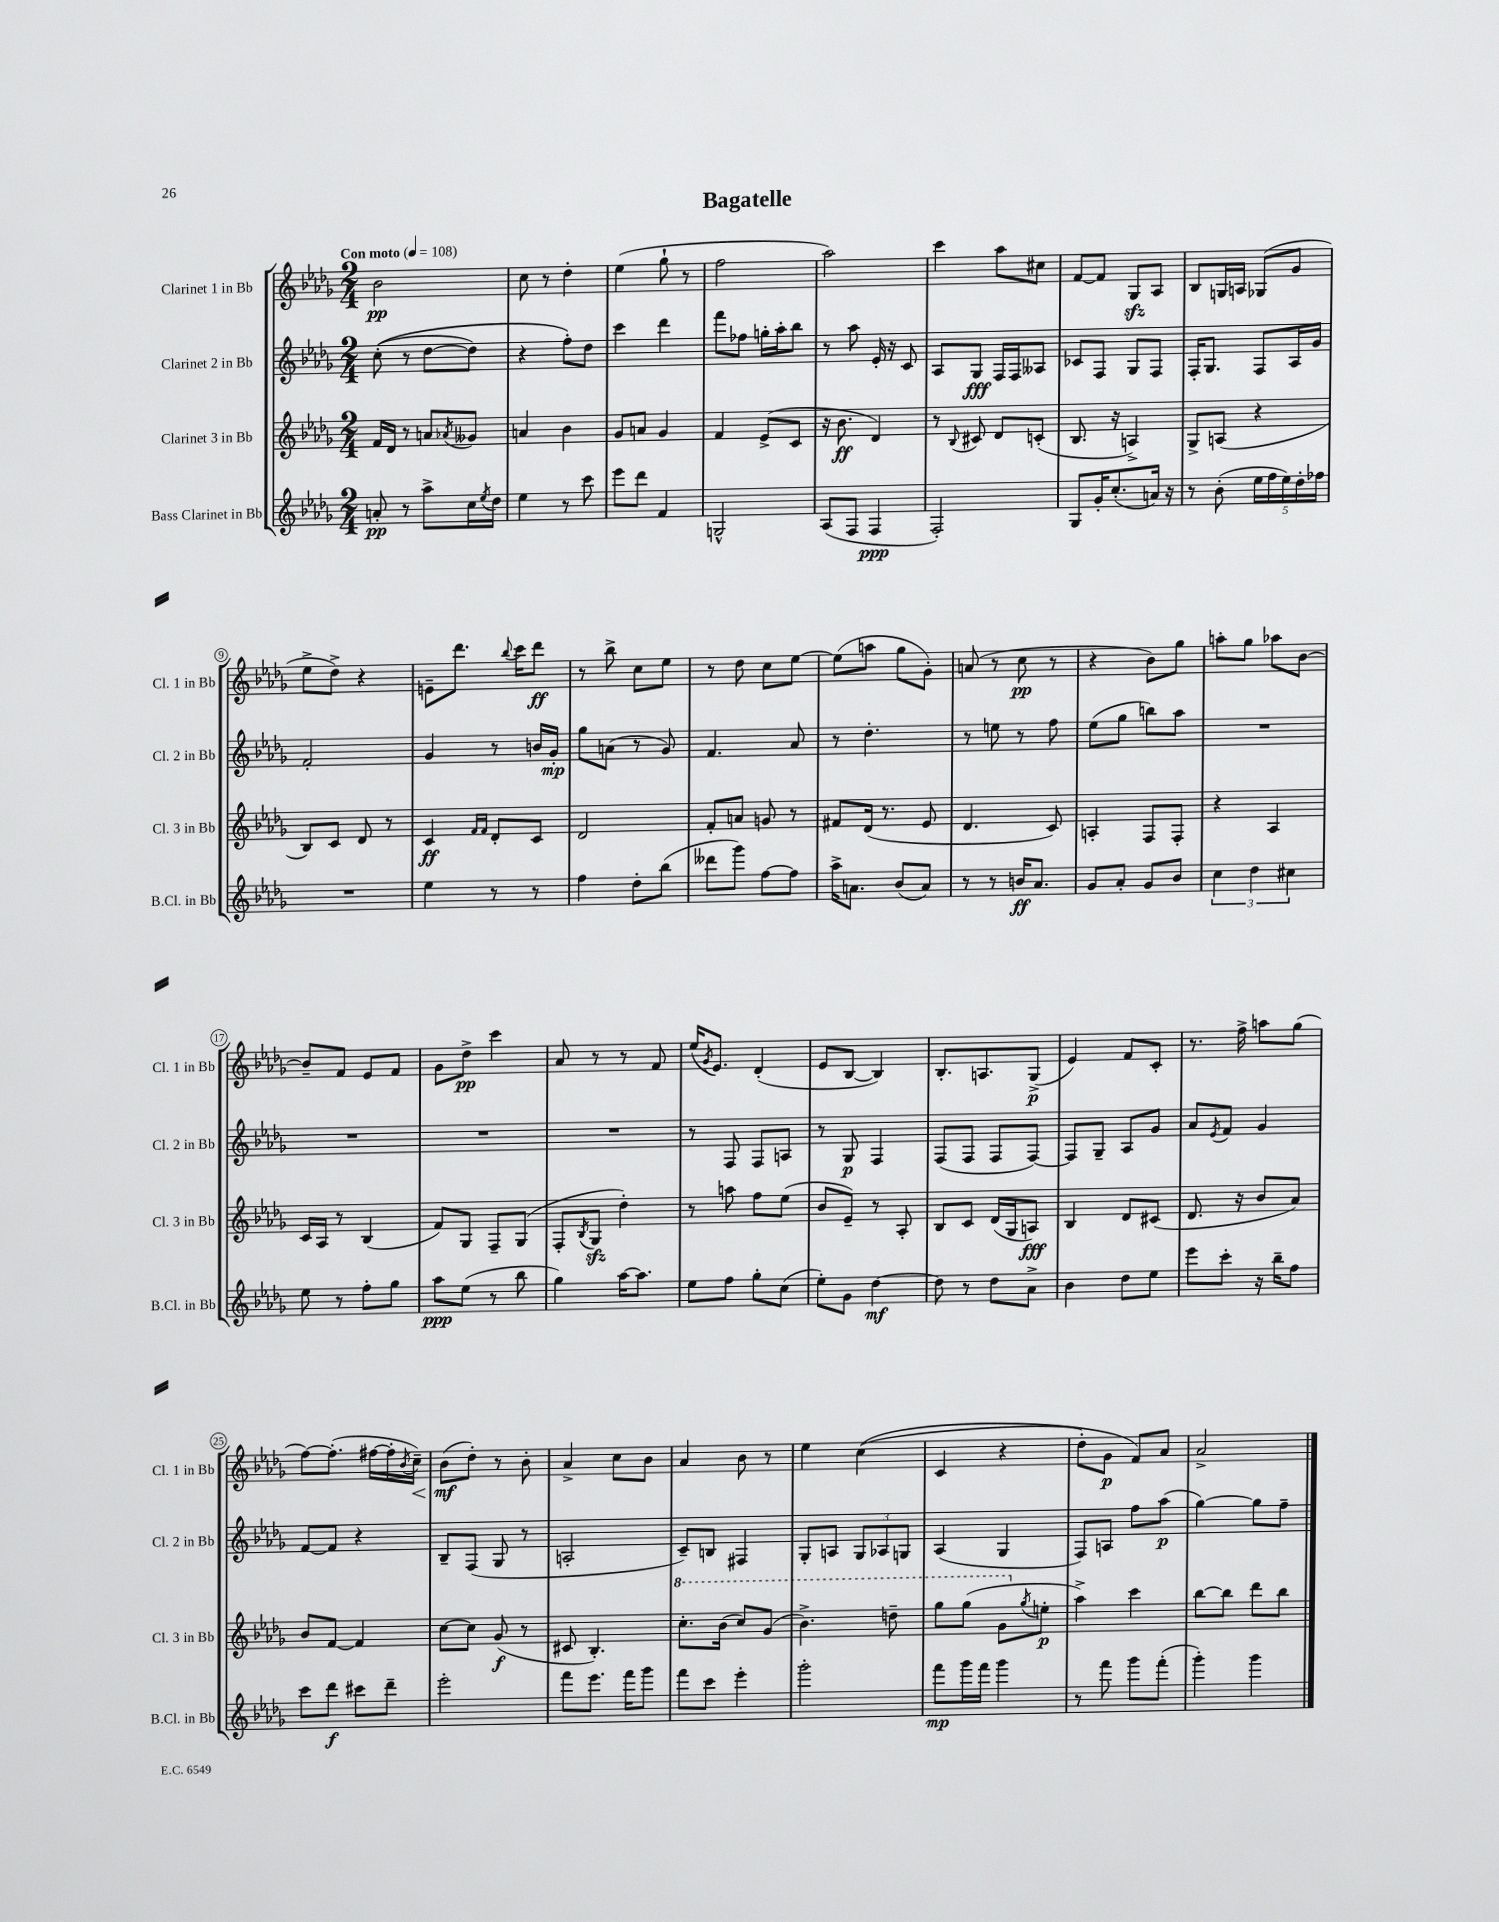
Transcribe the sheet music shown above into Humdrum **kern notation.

**kern	**dynam	**kern	**dynam	**kern	**dynam	**kern	**dynam
*part4	*part4	*part3	*part3	*part2	*part2	*part1	*part1
*staff4	*staff4	*staff3	*staff3	*staff2	*staff2	*staff1	*staff1
*I"Bass Clarinet in Bb	*	*I"Clarinet 3 in Bb	*	*I"Clarinet 2 in Bb	*	*I"Clarinet 1 in Bb	*
*I'B.Cl. in Bb	*	*I'Cl. 3 in Bb	*	*I'Cl. 2 in Bb	*	*I'Cl. 1 in Bb	*
*clefG2	*	*clefG2	*	*clefG2	*	*clefG2	*
*k[b-e-a-d-g-]	*	*k[b-e-a-d-g-]	*	*k[b-e-a-d-g-]	*	*k[b-e-a-d-g-]	*
*M2/4	*	*M2/4	*	*M2/4	*	*M2/4	*
*MM108	*	*MM108	*	*MM108	*	*MM108	*
=1	=1	=1	=1	=1	=1	=1	=1
!	!	!	!	!	!	!LO:TX:a:B:t=Con moto	!
8an'/	pp	16f/LL	.	((8cc'\	.	2b-\	pp
.	.	16d-/JJ	.	.	.	.	.
8r	.	8r	.	8r	.	.	.
8aa-^\L	.	8an/L	.	[8dd-\L	.	.	.
.	.	8qa-X/	.	.	.	.	.
16cc\L	.	8g--X/J	.	8dd-\J])	.	.	.
8qee-/	.	.	.	.	.	.	.
16dd-\JJ	.	.	.	.	.	.	.
=2	=2	=2	=2	=2	=2	=2	=2
4ee-\	.	4an/	.	4r	.	8cc\	.
.	.	.	.	.	.	8r	.
8r	.	4b-\	.	8ff'\L)	.	4dd-'\	.
8ccc\	.	.	.	8dd-\J	.	.	.
=3	=3	=3	=3	=3	=3	=3	=3
8eee-\L	.	8g-/L	.	4ccc\	.	(4ee-\	.
8ddd-\J	.	8an/J	.	.	.	.	.
4f/	.	4g-/	.	4ddd-\	.	8gg-`\	.
.	.	.	.	.	.	8r	.
=4	=4	=4	=4	=4	=4	=4	=4
2Gn^^/	.	4f/	.	8fff\L	.	2ff\	.
.	.	.	.	8ff-X\J	.	.	.
.	.	(8e-^/L	.	16ggn'\LL	.	.	.
.	.	.	.	16aa-'\J	.	.	.
.	.	8c/J	.	8bb-\J	.	.	.
=5	=5	=5	=5	=5	=5	=5	=5
(8A-/L	.	16r	.	8r	.	2aa-\)	.
.	.	8.b-\	ff	.	.	.	.
8F/J	.	.	.	8aa-\	.	.	.
4F/	ppp	4d-/)	.	16e-'/	.	.	.
.	.	.	.	16r	.	.	.
.	.	.	.	8c/	.	.	.
=6	=6	=6	=6	=6	=6	=6	=6
2F'/)	.	8r	.	8A-/L	.	4ccc\	.
.	.	8qqB-/	.	.	.	.	.
.	.	8c#X/	.	8G-/J	fff	.	.
.	.	8d-/L	.	16F/LL	.	8aa-\L	.
.	.	.	.	16F/J	.	.	.
.	.	(8cn'/J	.	8A--X/J	.	8cc#X\J	.
=7	=7	=7	=7	=7	=7	=7	=7
8G-/L	.	8.B-/	.	8c-X/L	.	[8f/L	.
16g-'/K	.	.	.	8F/J	.	8f/J]	.
(8.cc'/	.	16r	.	.	.	.	.
.	.	4An^/)	.	8G-/L	.	8G-zz/L	.
16an/Jk)	.	.	.	8F/J	.	8A-/J	.
16r	.	.	.	.	.	.	.
=8	=8	=8	=8	=8	=8	=8	=8
8r	.	8G-^/L	.	16F'/KL	.	8B-/L	.
.	.	.	.	8.G-/J	.	.	.
(8b-'\	.	(8An/J	.	.	.	16Gn/L	.
.	.	.	.	.	.	16An/JJ	.
20ee-\LL	.	4r	.	8F/L	.	(8G-X/L	.
20ff\	.	.	.	.	.	.	.
20ee-\)	.	.	.	.	.	.	.
.	.	.	.	16A-/L	.	8g-/J	.
20dd-'\	.	.	.	.	.	.	.
.	.	.	.	16g-/JJ	.	.	.
20ff-X\JJ	.	.	.	.	.	.	.
!!LO:LB:g=z
=9	=9	=9	=9	=9	=9	=9	=9
2r	.	8B-/L)	.	2f'/	.	8ee-^\L	.
.	.	8c/J	.	.	.	8dd-^\J)	.
.	.	8d-/	.	.	.	4r	.
.	.	8r	.	.	.	.	.
=10	=10	=10	=10	=10	=10	=10	=10
4ee-\	.	4c/	ff	4g-/	.	8en~\L	.
.	.	.	.	.	.	8.ddd-\J	.
.	.	16qqf/LL	.	.	.	.	.
.	.	16qqf/JJ	.	.	.	.	.
8r	.	8d-'/L	.	8r	.	.	.
.	.	.	.	.	.	8qqbb-/	.
.	.	.	.	.	.	16ccc\KL	.
8r	.	8c/J	.	16bn/LL	.	8ddd-\J	ff
.	.	.	.	16g-'/JJ	mp	.	.
=11	=11	=11	=11	=11	=11	=11	=11
4ff\	.	2d-/	.	8gg-\L	.	8r	.
.	.	.	.	(8an\J	.	8bb-^\	.
8dd-'\L	.	.	.	8r	.	8cc\L	.
(8bb-\J	.	.	.	8g-/)	.	8ee-\J	.
=12	=12	=12	=12	=12	=12	=12	=12
8ddd--X\L	.	8f'/L	.	4.f/	.	8r	.
8ggg-\J)	.	8an/J	.	.	.	8dd-\	.
[8ff\L	.	8gn/	.	.	.	8cc\L	.
8ff\J]	.	8r	.	8a-/	.	[8ee-\J	.
=13	=13	=13	=13	=13	=13	=13	=13
16aa-^\KL	.	8f#X/L	.	8r	.	(8ee-\L]	.
8.an\J	.	.	.	.	.	.	.
.	.	(16d-/Jk	.	4.dd-'\	.	8aan\J	.
.	.	8.r	.	.	.	.	.
(8b-/L	.	.	.	.	.	8gg-\L	.
8a/J)	.	8e-/	.	.	.	8g-'\J)	.
=14	=14	=14	=14	=14	=14	=14	=14
8r	.	4.d-/	.	8r	.	(8an/	.
8r	.	.	.	8een\	.	8r	.
16bn/KL	ff	.	.	8r	.	8cc\	pp
8.a-/J	.	.	.	.	.	.	.
.	.	8c/)	.	8ff\	.	8r	.
=15	=15	=15	=15	=15	=15	=15	=15
8g-/L	.	4An'/	.	(8ee-\L	.	4r	.
8a-'/J	.	.	.	8gg-\J	.	.	.
8g-/L	.	8F/L	.	8bbn\L)	.	8b-\L)	.
8b-/J	.	8F'/J	.	8aa-\J	.	8gg-\J	.
=16	=16	=16	=16	=16	=16	=16	=16
6cc\	.	4r	.	2r	.	8aan'\L	.
.	.	.	.	.	.	8gg-\J	.
6dd-\	.	.	.	.	.	.	.
.	.	4A-/	.	.	.	8aa-X\L	.
6cc#X\	.	.	.	.	.	.	.
.	.	.	.	.	.	[8b-\J	.
!!LO:LB:g=z
=17	=17	=17	=17	=17	=17	=17	=17
8ee-\	.	16c/LL	.	2r	.	8b-~/L]	.
.	.	16A-/JJ	.	.	.	.	.
8r	.	8r	.	.	.	8f/J	.
8ff'\L	.	(4B-/	.	.	.	8e-/L	.
8gg-\J	.	.	.	.	.	8f/J	.
=18	=18	=18	=18	=18	=18	=18	=18
8aa-\L	ppp	8f/L)	.	2r	.	8g-\L	.
(8ee-\J	.	8G-/J	.	.	.	8dd-^\J	pp
8r	.	8F~/L	.	.	.	4ccc\	.
8bb-\	.	(8G-/J	.	.	.	.	.
=19	=19	=19	=19	=19	=19	=19	=19
4gg-\)	.	8F'/L	.	2r	.	8a-/	.
.	.	8qB-/	.	.	.	.	.
.	.	8G-zz/J	.	.	.	8r	.
[16aa-\KL	.	4dd-'\)	.	.	.	8r	.
8.aa-\J]	.	.	.	.	.	.	.
.	.	.	.	.	.	8f/	.
=20	=20	=20	=20	=20	=20	=20	=20
8ee-\L	.	8r	.	8r	.	(16ee-/KL	.
.	.	.	.	.	.	8qg-/	.
.	.	.	.	.	.	8.e-/J)	.
8ff\J	.	8aan\	.	8F/	.	.	.
8gg-'\L	.	8ff\L	.	8F/L	.	(4d-'/	.
(8cc\J	.	(8ee-\J	.	8An/J	.	.	.
=21	=21	=21	=21	=21	=21	=21	=21
8ee-'\L)	.	8b-/L	.	8r	.	8e-/L	.
8g-\J	.	8e-~/J)	.	8G-/	p	[8B-/J	.
[4dd-\	mf	8r	.	4F/	.	4B-/])	.
.	.	8A-'/	.	.	.	.	.
=22	=22	=22	=22	=22	=22	=22	=22
8dd-\]	.	8B-/L	.	(8F/L	.	8.B-'/L	.
8r	.	8c/J	.	8F/J	.	.	.
.	.	.	.	.	.	8.An/	.
8dd-\L	.	(16d-/LL	.	8F/L	.	.	.
.	.	16G-/J	.	.	.	.	.
8a-^\J	.	8An/J)	fff	[8F/J)	.	(8G-^/J	p
=23	=23	=23	=23	=23	=23	=23	=23
4b-\	.	4B-/	.	8F/L]	.	4e-/)	.
.	.	.	.	8G-~/J	.	.	.
8dd-\L	.	8d-/L	.	8A-/L	.	8f/L	.
8ee-\J	.	(8c#X/J	.	8g-/J	.	8c'/J	.
=24	=24	=24	=24	=24	=24	=24	=24
8eee-\L	.	8.d-/	.	8a-/L	.	8.r	.
.	.	.	.	8qe-/	.	.	.
8ccc'\J	.	.	.	8f/J	.	.	.
.	.	16r	.	.	.	16ff^\	.
16r	.	8b-/L	.	4g-/	.	8aan\L	.
16bb-~\KL	.	.	.	.	.	.	.
8ff\J	.	8a-/J)	.	.	.	(8gg-\J	.
!!LO:LB:g=z
=25	=25	=25	=25	=25	=25	=25	=25
8ccc\L	.	8b-/L	.	[8f/L	.	[8ff\L)	.
8ddd-\J	f	[8f/J	.	8f/J]	.	(8.ff'\J]	.
8ccc#X\L	.	4f/]	.	4r	.	.	.
.	.	.	.	.	.	[16ff#X\LL	.
8ddd-~\J	.	.	.	.	.	16ff#'\]	.
.	.	.	.	.	.	8qb-/	.
!	!	!	!	!	!	!	!LO:HP:b
.	.	.	.	.	.	16cc~\JJ)	<
=26	=26	=26	=26	=26	=26	=26	=26
2eee-'\	.	[8cc\L	.	8B-~/L	.	(8b-\L	mf
.	.	8cc\J]	.	(8F/J	.	8dd-'\J)	[
.	.	(8g-/	f	8G-/	.	8r	.
.	.	8r	.	8r	.	8b-'\	.
=27	=27	=27	=27	=27	=27	=27	=27
8fff\L	.	8c#X/	.	2An'/	.	4a-^/	.
8.eee-\J	.	4.B-'/)	.	.	.	.	.
.	.	.	.	.	.	8cc\L	.
16fff\KL	.	.	.	.	.	.	.
8ggg-\J	.	.	.	.	.	8b-\J	.
=28	=28	=28	=28	=28	=28	=28	=28
*	*	*8va	*	*	*	*	*
8fff\L	.	8.ccc'\L	.	8c~/L)	.	4a-/	.
8ccc\J	.	.	.	8Bn/J	.	.	.
.	.	(16bb-\Jk	.	.	.	.	.
4eee-'\	.	8ccc/L)	.	4F#X/	.	8b-\	.
.	.	(8gg-/J	.	.	.	8r	.
=29	=29	=29	=29	=29	=29	=29	=29
2ggg-'\	.	4.bb-^\)	.	8G-'/L	.	4ee-\	.
.	.	.	.	8An/J	.	.	.
.	.	.	.	12G-/L	.	((4cc\	.
.	.	.	.	12A-X/	.	.	.
.	.	8dddn~\	.	.	.	.	.
.	.	.	.	12Gn/J	.	.	.
=30	=30	=30	=30	=30	=30	=30	=30
8fff\L	mp	8ggg-\L	.	(4A-/	.	4c/	.
16ggg-\L	.	(8ggg-\J	.	.	.	.	.
16fff\JJ	.	.	.	.	.	.	.
4ggg-\	.	8gg-\L	.	4G-/	.	4r	.
*	*	*X8va	*	*	*	*	*
.	.	8qgg-/	.	.	.	.	.
.	.	8een'\J	p	.	.	.	.
=31	=31	=31	=31	=31	=31	=31	=31
8r	.	4aa-^\)	.	8F/L)	.	8dd-'\L)	.
8fff\	.	.	.	8An/J	.	8g-\J	p
8ggg-\L	.	4ccc\	.	8ff\L	.	8f/L)	.
(8fff'\J	.	.	.	(8aa-\J	p	8a-/J	.
=32	=32	=32	=32	=32	=32	=32	=32
4ggg-'\)	.	[8bb-\L	.	[4gg-\)	.	2a-^/	.
.	.	8bb-\J]	.	.	.	.	.
4ggg-\	.	8ddd-\L	.	8gg-\L]	.	.	.
.	.	8bb-\J	.	8ff~\J	.	.	.
==	==	==	==	==	==	==	==
*-	*-	*-	*-	*-	*-	*-	*-
